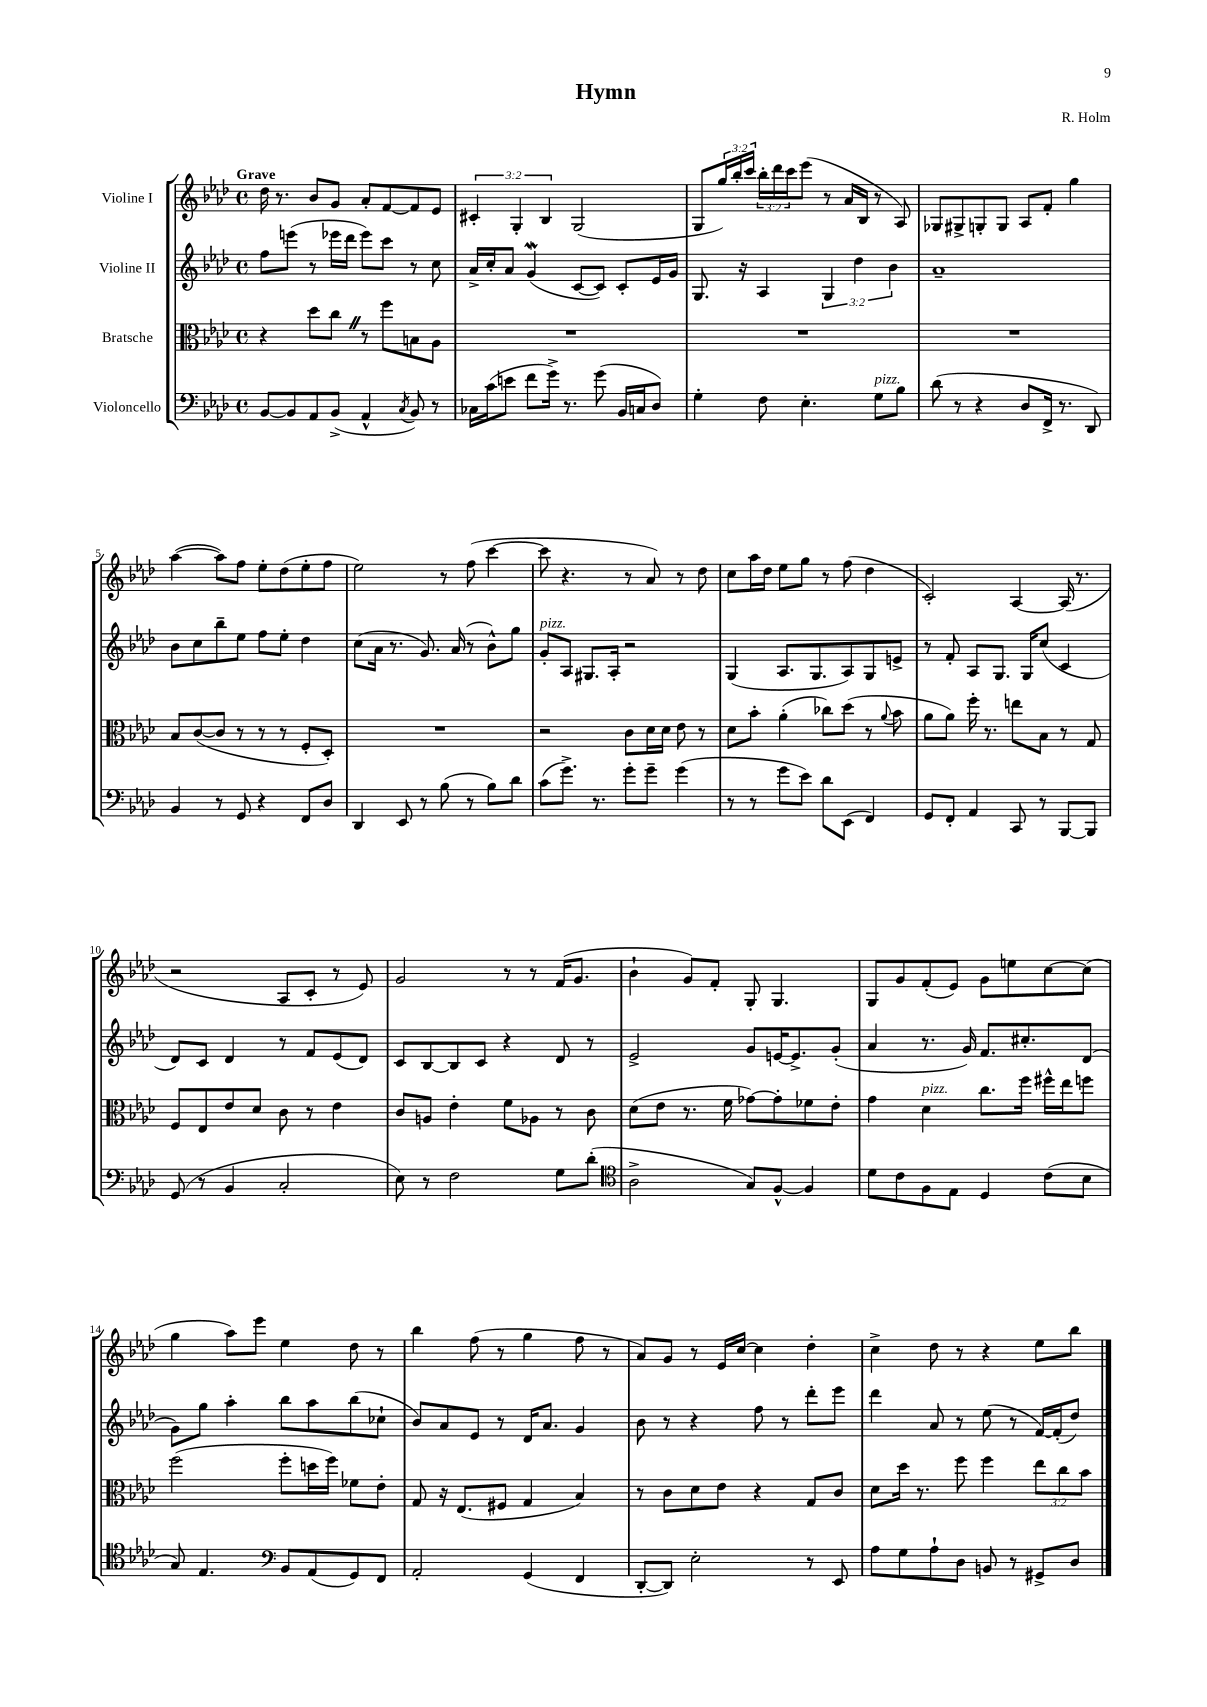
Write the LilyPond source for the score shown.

\header { title = "Hymn" composer = "R. Holm" }
<<
\new StaffGroup <<
\new Staff = "s0" \with { instrumentName = "Violine I" } {
    \clef treble \key aes \major \defaultTimeSignature \time 4/4 \override Staff.TupletNumber.text = #tuplet-number::calc-fraction-text \tempo "Grave"
    des''16 r8. bes'8 g'8 aes'8-. f'8~ f'8 ees'8 |
    \tuplet 3/2 { cis'4-. g4-. bes4 } g2( |
    g8 \tuplet 3/2 { g''16) bes''16-. c'''16 } \tuplet 3/2 { bes''16-. des'''16 c'''16 } ees'''8( r8 aes'16 bes16 r8 aes8) |
    ges8 gis8-> g8-. g8 aes8 f'8-. g''4 |
    aes''4~( aes''8) f''8 ees''8-. des''8( ees''8-. f''8 |
    ees''2) r8 f''8( c'''4~ |
    c'''8 r4. r8 aes'8) r8 des''8 |
    c''8 aes''16 des''16 ees''8 g''8 r8 f''8( des''4 |
    c'2-.) aes4~ aes16( r8. |
    r2 aes8 c'8-. r8 ees'8) |
    g'2 r8 r8 f'16( g'8. |
    bes'4-! g'8) f'8-. g8-. g4. |
    g8 g'8 f'8-.( ees'8) g'8 e''8 c''8~ c''8( |
    g''4 aes''8) ees'''8 ees''4 des''8 r8 |
    bes''4 f''8( r8 g''4 f''8 r8 |
    aes'8) g'8 r8 ees'16 c''16~ c''4 des''4-. |
    c''4-> des''8 r8 r4 ees''8 bes''8 \bar "|." |
}
\new Staff = "s1" \with { instrumentName = "Violine II" } {
    \clef treble \key aes \major \defaultTimeSignature \time 4/4 \override Staff.TupletNumber.text = #tuplet-number::calc-fraction-text
    f''8 e'''8( r8 ees'''16 des'''16 ees'''8) c'''8 r8 c''8 |
    aes'16-> c''16-. aes'8 g'4\mordent( c'8~ c'8) c'8-. ees'16 g'16 |
    g8. r16 aes4 \tuplet 3/2 { g4 des''4 bes'4 } |
    aes'1-- |
    bes'8 c''8 bes''8-- ees''8 f''8 ees''8-. des''4 |
    c''8( aes'16 r8. g'8.) aes'16( r8 bes'8-^) g''8 |
    g'8-.^\markup { \italic "pizz." } aes8 gis8. aes16-. r2 |
    g4( aes8. g8. aes8) g8 e'8-> |
    r8 f'8-. aes8 g8. g16 c''8( c'4 |
    des'8) c'8 des'4 r8 f'8 ees'8( des'8) |
    c'8 bes8~ bes8 c'8 r4 des'8 r8 |
    ees'2-> g'8 e'16~ e'8.-> g'8-.( |
    aes'4 r8. g'16) f'8. cis''8.-. des'8( |
    g'8) g''8 aes''4-. bes''8 aes''8 bes''8( ces''8-! |
    bes'8) aes'8 ees'8 r8 des'16 aes'8. g'4 |
    bes'8 r8 r4 f''8 r8 des'''8-. ees'''8 |
    des'''4 aes'8 r8 ees''8( r8 f'16~) f'16-.( des''8) \bar "|." |
}
\new Staff = "s2" \with { instrumentName = "Bratsche" } {
    \clef alto \key aes \major \defaultTimeSignature \time 4/4 \override Staff.TupletNumber.text = #tuplet-number::calc-fraction-text
    r4 des''8 c''8 \once \override BreathingSign.text = \markup { \musicglyph "scripts.caesura.straight" } \breathe r8 f''8 b8 aes8 |
    R1 |
    R1 |
    R1 |
    bes8 c'8~( c'8 r8 r8 r8 f8-. des8-.) |
    R1 |
    r2 c'8 des'16 des'16 ees'8 r8 |
    des'8 bes'8-. aes'4-.( ces''8) des''8( r8 \appoggiatura { aes'8 } bes'8 |
    aes'8 aes'8) f''16-. r8. e''8 bes8 r8 g8 |
    f8 ees8 ees'8 des'8 c'8 r8 ees'4 |
    c'8 a8 ees'4-. f'8 aes8 r8 c'8 |
    des'8( ees'8 r8. f'16 ges'8~) ges'8-. fes'8 ees'8-. |
    g'4 des'4^\markup { \italic "pizz." } c''8. f''16 fis''16-^ ees''16 f''8 |
    f''2( f''8-. d''16 f''16) fes'8 ees'8-. |
    g8 r16 ees8.( fis8 g4 bes4) |
    r8 c'8 des'8 ees'8 r4 g8 c'8 |
    des'8 des''16 r8. f''8 f''4 \tuplet 3/2 { ees''8 c''8 bes'8 } \bar "|." |
}
\new Staff = "s3" \with { instrumentName = "Violoncello" } {
    \clef bass \key aes \major \defaultTimeSignature \time 4/4
    bes,8~ bes,8 aes,8 bes,8->( aes,4-^ \acciaccatura { c8 } bes,8) r8 |
    ces16 c'16( e'8 f'8 g'16->) r8. g'8( bes,16 c16 des8) |
    g4-. f8 ees4.-. g8^\markup { \italic "pizz." } bes8 |
    des'8( r8 r4 des8 f,16-> r8. des,8) |
    bes,4 r8 g,8 r4 f,8 des8 |
    des,4 ees,8 r8 bes8( r8 bes8) des'8 |
    c'8( g'8.->) r8. g'8-. g'8-- g'4( |
    r8 r8 g'8 ees'8) des'8 ees,8( f,4) |
    g,8 f,8-. aes,4 c,8 r8 bes,,8~ bes,,8 |
    g,8( r8 bes,4 c2-. |
    ees8) r8 f2 g8 des'8-.( |
    \clef tenor aes2-> g8) f8~-^ f4 |
    des'8 c'8 f8 ees8 des4 c'8( bes8 |
    g8) ees4. \clef bass bes,8 aes,8( g,8) f,8 |
    aes,2-. g,4( f,4 |
    des,8~-. des,8) ees2-. r8 ees,8 |
    aes8 g8 aes8-! des8 b,8 r8 gis,8-> des8 \bar "|." |
}
>>
>>
